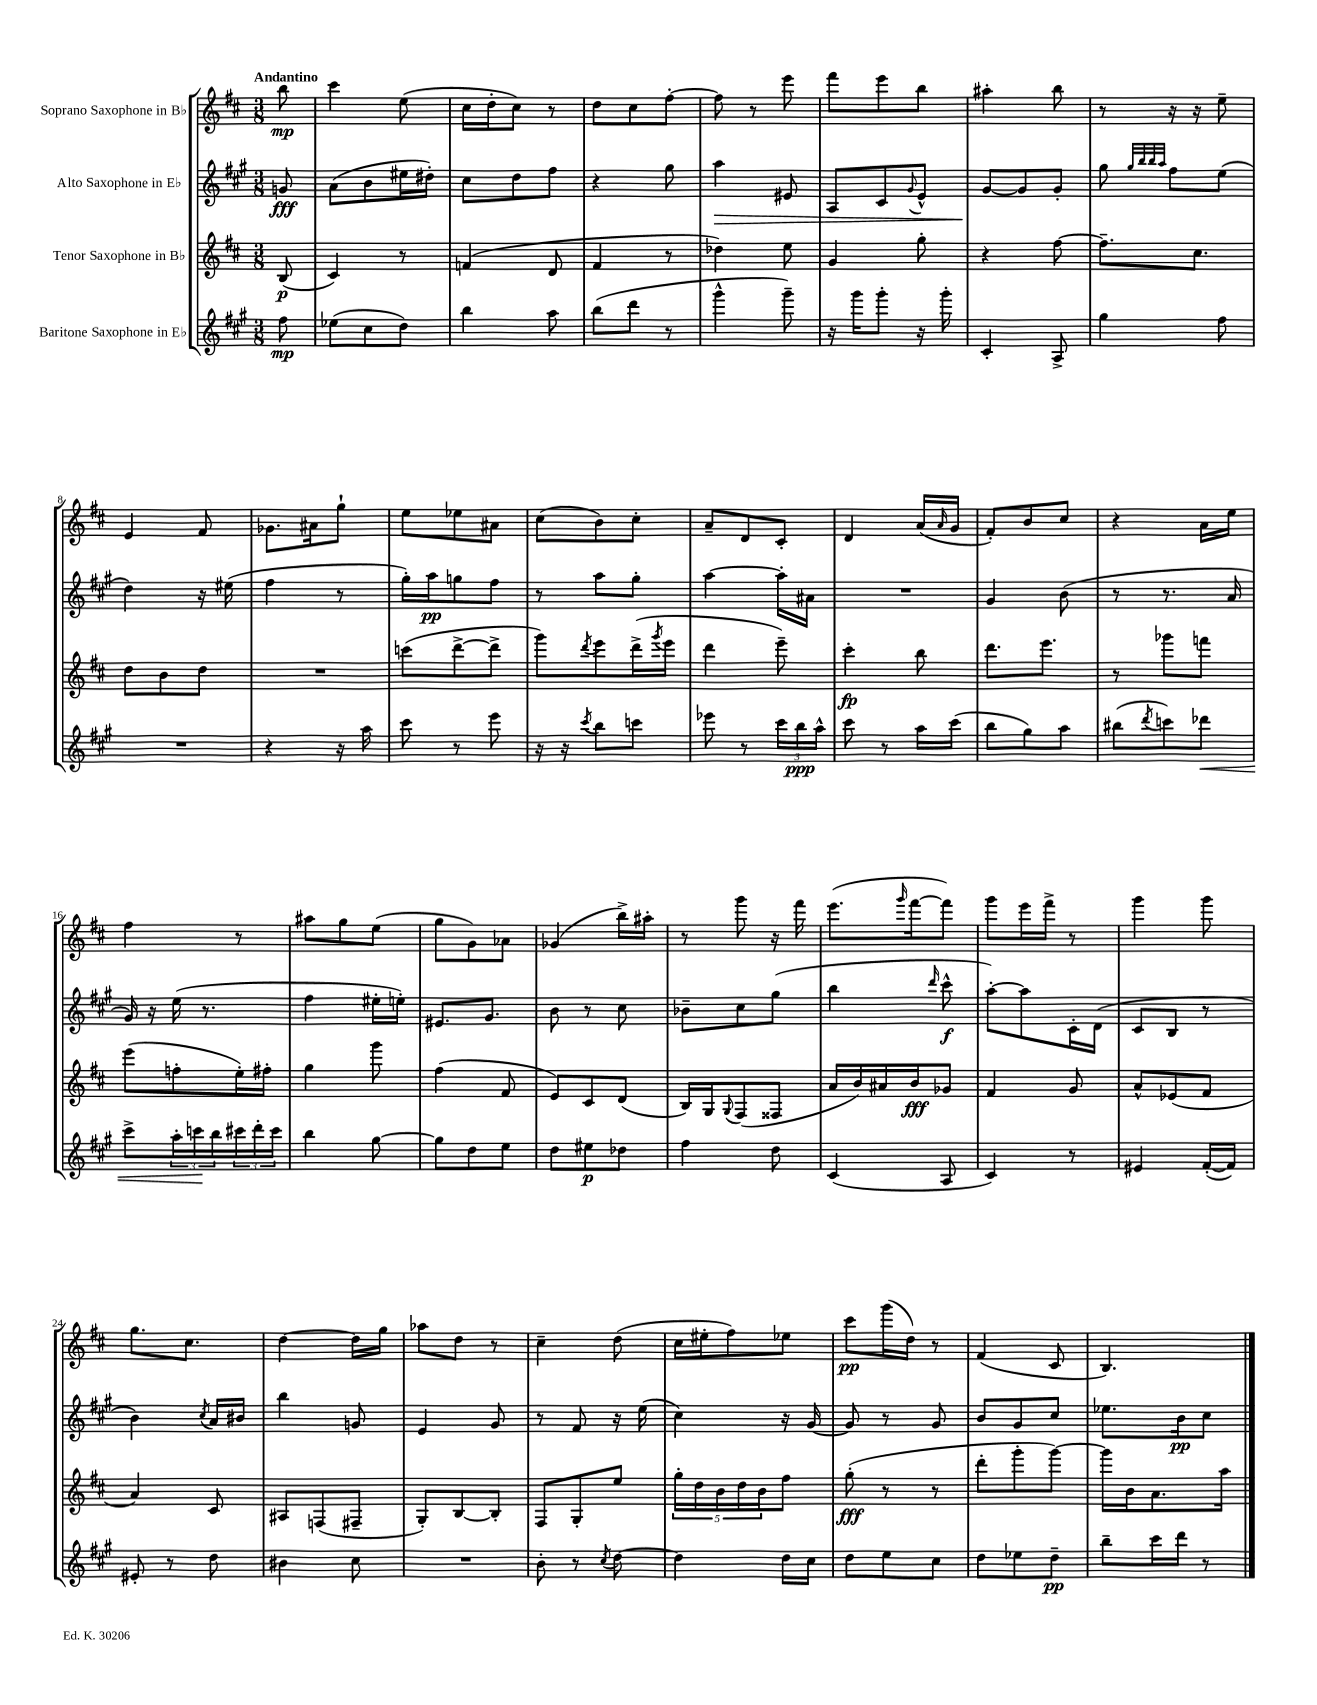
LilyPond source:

<<
\new StaffGroup <<
\new Staff = "s0" \with { instrumentName = "Soprano Saxophone in Bb" } {
    \clef treble \key d \major \numericTimeSignature \time 3/8 \partial 8 \tempo "Andantino"
    b''8\mp |
    cis'''4 e''8( |
    cis''16 d''16-. cis''8) r8 |
    d''8 cis''8 fis''8~-. |
    fis''8 r8 e'''8 |
    fis'''8 e'''8 b''8 |
    ais''4-. b''8 |
    r8 r16 r16 e''8-- |
    e'4 fis'8 |
    ges'8. ais'16 g''8-! |
    e''8 ees''8 ais'8 |
    cis''8( b'8) cis''8-. |
    a'8-- d'8 cis'8-. |
    d'4 a'16( \grace { a'16 } g'16 |
    fis'8-.) b'8 cis''8 |
    r4 a'16 e''16 |
    fis''4 r8 |
    ais''8 g''8 e''8( |
    g''8 g'8) aes'8 |
    ges'4( b''16->) ais''16-. |
    r8 g'''8 r16 fis'''16 |
    e'''8.( \grace { g'''16 } fis'''16~ fis'''8) |
    g'''8 e'''16 fis'''16-> r8 |
    g'''4 g'''8 |
    g''8. cis''8. |
    d''4~ d''16 g''16 |
    aes''8 d''8 r8 |
    cis''4-- d''8( |
    cis''16 eis''16-. fis''8) ees''8 |
    cis'''8\pp g'''16( d''16) r8 |
    fis'4( cis'8 |
    b4.) \bar "|." |
}
\new Staff = "s1" \with { instrumentName = "Alto Saxophone in Eb" } {
    \clef treble \key a \major \numericTimeSignature \time 3/8 \partial 8
    g'8\fff |
    a'8( b'8 eis''16 dis''16-.) |
    cis''8 d''8 fis''8 |
    r4 gis''8 |
    a''4\> eis'8 |
    a8 cis'8 \appoggiatura { gis'8 } e'8-^ |
    gis'8~\! gis'8 gis'8-. |
    gis''8 \grace { gis''32 b''32 b''32 a''32 } fis''8 e''8( |
    d''4) r16 eis''16( |
    fis''4 r8 |
    gis''16-.) a''16\pp g''8 fis''8 |
    r8 a''8 gis''8-. |
    a''4~ a''16-. ais'16 |
    R4. |
    gis'4 b'8( |
    r8 r8. a'16 |
    gis'16) r16 e''16( r8. |
    fis''4 eis''16-. e''16-.) |
    eis'8. gis'8. |
    b'8 r8 cis''8 |
    bes'8-- cis''8 gis''8( |
    b''4 \grace { d'''16 } cis'''8-^\f |
    a''8~-.) a''8 cis'16-. d'16( |
    cis'8 b8 r8 |
    b'4) \acciaccatura { cis''8 } a'16 bis'16 |
    b''4 g'8 |
    e'4 gis'8 |
    r8 fis'8 r16 e''16( |
    cis''4) r16 gis'16~ |
    gis'8 r8 gis'8 |
    b'8 gis'8 cis''8 |
    ees''8. b'16\pp cis''8 \bar "|." |
}
\new Staff = "s2" \with { instrumentName = "Tenor Saxophone in Bb" } {
    \clef treble \key d \major \numericTimeSignature \time 3/8 \partial 8
    b8\p( |
    cis'4) r8 |
    f'4( d'8 |
    fis'4 r8 |
    des''4) e''8 |
    g'4 g''8-. |
    r4 fis''8~ |
    fis''8.-- cis''8. |
    d''8 b'8 d''8 |
    R4. |
    c'''8( d'''8~-> d'''8-> |
    g'''8) \acciaccatura { d'''8 } e'''8 d'''16->( \acciaccatura { g'''8 } e'''16 |
    d'''4 e'''8--) |
    cis'''4-.\fp b''8 |
    d'''8. e'''8. |
    r8 ges'''8 f'''8 |
    e'''8( f''8-. e''16-.) fis''16-. |
    g''4 g'''8 |
    fis''4( fis'8 |
    e'8) cis'8 d'8( |
    b16) g16 \appoggiatura { g8 } fis8( fisis8 |
    a'16 b'16) ais'16 b'16\fff ges'8 |
    fis'4 g'8 |
    a'8-^ ees'8( fis'8 |
    a'4) cis'8 |
    ais8 f8( fis8-- |
    g8-.) b8~ b8-. |
    fis8 g8-. e''8 |
    \tuplet 5/4 { g''16-. d''16 b'16 d''16 b'16 } fis''8 |
    g''8-.\fff( r8 r8 |
    d'''8-. g'''8-. g'''8~) |
    g'''16 b'16 a'8. a''16 \bar "|." |
}
\new Staff = "s3" \with { instrumentName = "Baritone Saxophone in Eb" } {
    \clef treble \key a \major \numericTimeSignature \time 3/8 \partial 8
    fis''8\mp |
    ees''8( cis''8 d''8) |
    b''4 a''8 |
    b''8( d'''8 r8 |
    gis'''4-^ gis'''8--) |
    r16 gis'''16 gis'''8-. r16 gis'''16-. |
    cis'4-. a8-> |
    gis''4 fis''8 |
    R4. |
    r4 r16 a''16 |
    cis'''8 r8 e'''8 |
    r16 r16 \acciaccatura { cis'''8 } b''8 c'''8 |
    ees'''8 r8 \tuplet 3/2 { cis'''16 b''16\ppp a''16-^ } |
    cis'''8 r8 a''16 cis'''16( |
    b''8 gis''8) a''8 |
    bis''8( \acciaccatura { d'''8 } c'''8) des'''8\< |
    cis'''8-> \tuplet 3/2 { a''16-. c'''16\! b''16 } \tuplet 3/2 { cis'''16 d'''16-. cis'''16 } |
    b''4 gis''8~ |
    gis''8 d''8 e''8 |
    d''8 eis''8\p des''8 |
    fis''4 d''8 |
    cis'4( a8 |
    cis'4) r8 |
    eis'4 fis'16~-.( fis'16) |
    eis'8-. r8 d''8 |
    bis'4 cis''8 |
    R4. |
    b'8-. r8 \acciaccatura { cis''8 } d''8~ |
    d''4 d''16 cis''16 |
    d''8 e''8 cis''8 |
    d''8 ees''8 d''8--\pp |
    b''8-- cis'''16 d'''16 r8 \bar "|." |
}
>>
>>
